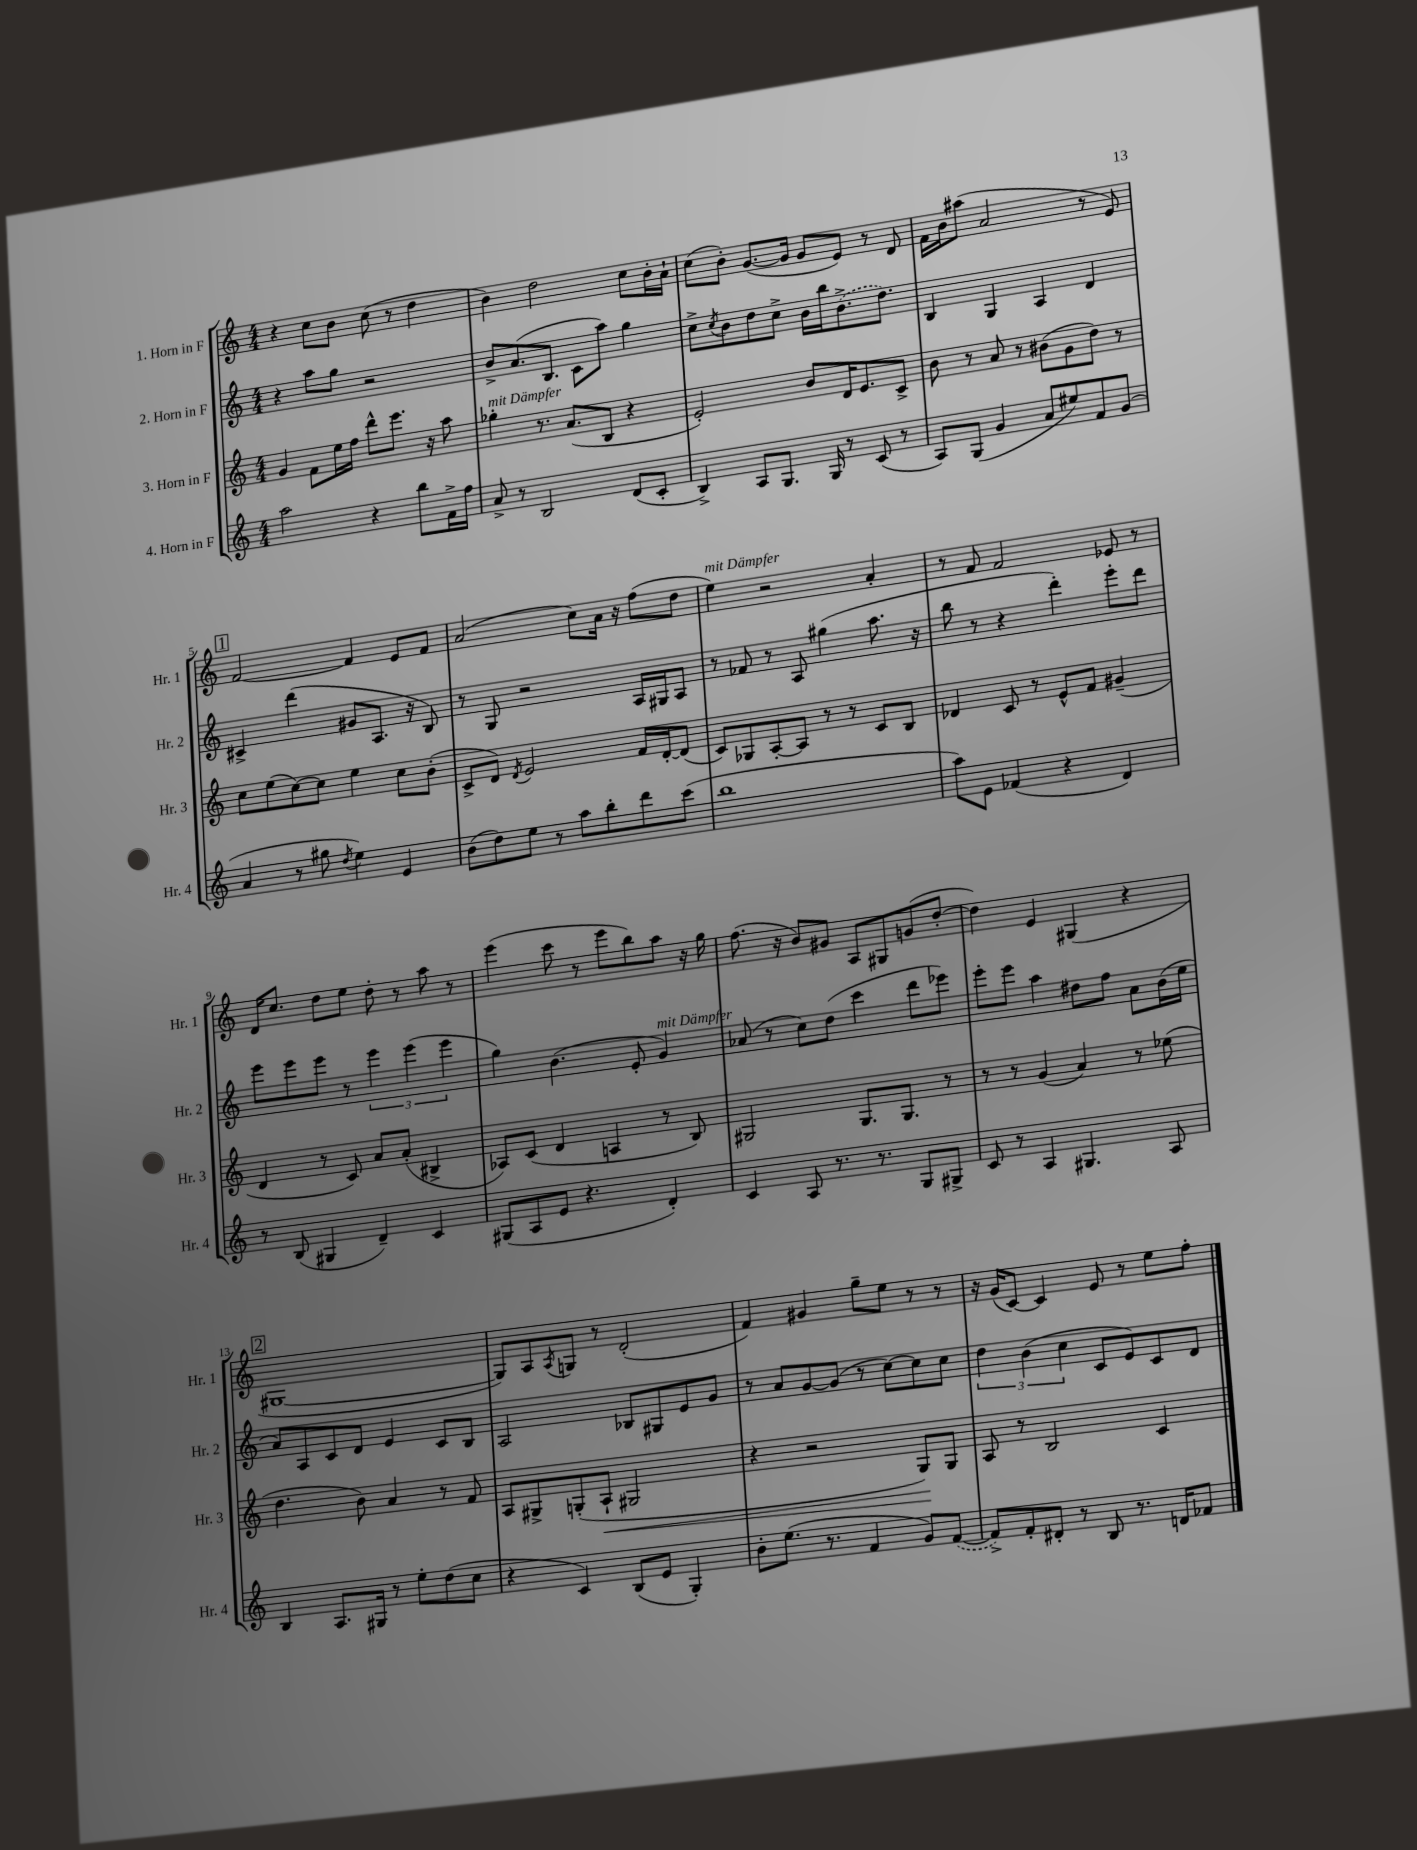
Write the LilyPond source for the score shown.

<<
\new StaffGroup <<
\new Staff = "s0" \with { instrumentName = "1. Horn in F" shortInstrumentName = "Hr. 1" } {
    \clef treble \key c \major \numericTimeSignature \time 4/4
    r4 c''8 b'8 c''8( r8 d''4 |
    b'4) d''2 c''8 b'16-. a'16-! |
    c''8( b'8-.) g'8.~( g'16 g'8 e'8) r8 d'8 |
    f'16 b'16 ais''8( a'2 r8 e'8) |
    \mark \markup { \box "1" } f'2~ f'4 e'8 f'8 |
    a'2( c''8) a'16 r16 f''8( d''8 |
    e''4^\markup { \italic "mit Dämpfer" }) r2 a'4-. |
    r8 f'8 f'2 ees'8 r8 |
    d'16 c''8. d''8 e''8 d''8-. r8 a''8 r8 |
    e'''4( c'''8 r8 e'''8 b''8) a''8 r16 g''16 |
    f''8.( r16 b'8) gis'8 a8 gis8 g'8( d''8~-. |
    d''4) e'4 gis4( r4 |
    \mark \markup { \box "2" } gis1~ |
    gis8) a8 \acciaccatura { a8 } g8 r8 d'2-.( |
    f'4) gis'4 g''8-- e''8 r8 r8 |
    r16 g'16( c'8~) c'4 e'8 r8 e''8 f''8-. \bar "|." |
}
\new Staff = "s1" \with { instrumentName = "2. Horn in F" shortInstrumentName = "Hr. 2" } {
    \clef treble \key c \major \numericTimeSignature \time 4/4
    r4 a''8 g''8 r2 |
    b'8-> a'8.( b8. c'8 a''8) g''4 |
    c''8-> \acciaccatura { c''8 } b'8 d''8 c''8-> b'16 b''16 \once \slurDashed b'8.->( d''8.) |
    b4 g4 a4 d'4 |
    \mark \markup { \box "1" } cis'4-> d'''4( gis'8 a8. r16 b8) |
    r8 g8 r2 a16 gis16 a8 |
    r8 fes'8 r8 a8 gis''4( a''8. r16 |
    b''8 r8 r4 d'''4-.) e'''8-. d'''8 |
    e'''8 e'''8 e'''8 r8 \tuplet 3/2 { e'''4 e'''4( e'''4 } |
    g''4) b'4.( e'8-. g'4^\markup { \italic "mit Dämpfer" }) |
    aes'8( r8 c''8) d''8( c'''4 d'''8 ees'''8) |
    e'''8-. e'''8 a''4 dis''8 f''8 a'8 b'16( e''16 |
    \mark \markup { \box "2" } a'8) a8 c'8 d'8 e'4 c'8 b8 |
    a2 bes8 gis8 e'8 g'8 |
    r8 a'8 g'8~ g'8( r8 c''8~) c''8 c''8 |
    \tuplet 3/2 { d''4 b'4( c''4 } c'8 e'8) c'8 d'8 \bar "|." |
}
\new Staff = "s2" \with { instrumentName = "3. Horn in F" shortInstrumentName = "Hr. 3" } {
    \clef treble \key c \major \numericTimeSignature \time 4/4
    g'4 f'8 e''16 f''16 d'''8-^ e'''8. r16 a''8 |
    ges''4-.^\markup { \italic "mit Dämpfer" } r8. a'8.( b8 r4 |
    e'2-.) b'8 d'16 e'8. c'8-> |
    b'8 r8 a'8 r8 bis'8( g'8 d''8) r8 |
    \mark \markup { \box "1" } c''8 e''8( c''8~) c''8 e''4 c''8 b'8-.( |
    c'8-> d'8) \acciaccatura { d'8 } e'2 f'16 d'16~-. d'8( |
    c'8) ges8 a8~-. a8 r8 r8 c'8 b8 |
    des'4 c'8 r8 e'8-^ f'8 gis'4--( |
    d'4 r8 c'8) a'8 a'8-.( bis4-> |
    aes8) c'8( d'4 a4 r8 b8) |
    gis2 gis8. gis8. r8 |
    r8 r8 g'4( a'4) r8 ees''8( |
    \mark \markup { \box "2" } d''4. b'8) a'4 r8 f'8 |
    a8 gis8-> g8-.( a8-!\< gis2 |
    r4 r2 g8\!) g8 |
    a8 r8 b2 c'4 \bar "|." |
}
\new Staff = "s3" \with { instrumentName = "4. Horn in F" shortInstrumentName = "Hr. 4" } {
    \clef treble \key c \major \numericTimeSignature \time 4/4
    a''2 r4 b''8 f'16-> f''16 |
    a'8-> r8 b2 d'8( c'8-. |
    b4->) a8 g8. g16 r8 c'8( r8 |
    a8) g8( g'4 a'8 eis''8) f'8 g'8( |
    \mark \markup { \box "1" } a'4 r8 gis''8 \acciaccatura { d''8 } e''4) e'4 |
    b'8( d''8) e''8 r8 a''8 b''8-. d'''8 c'''8( |
    b''1 |
    a''8) e'8 fes'4( r4 d'4) |
    r8 b8( gis4 d'4--) c'4 |
    gis8( a8 e'8 r4. d'4-.) |
    c'4 a8 r8. r8. g8 gis8-> |
    c'8 r8 a4 gis4. a8 |
    \mark \markup { \box "2" } b4 a8. gis16 r8 e''8-. d''8( c''8 |
    r4 c'4) b8( e'8 g4-.) |
    b'8-. e''8.( r8. f'4 g'8) \once \slurDashed f'8~( |
    f'8->) f'8-. dis'8-. r8 b8 r8. d'16 fes'8 \bar "|." |
}
>>
>>
